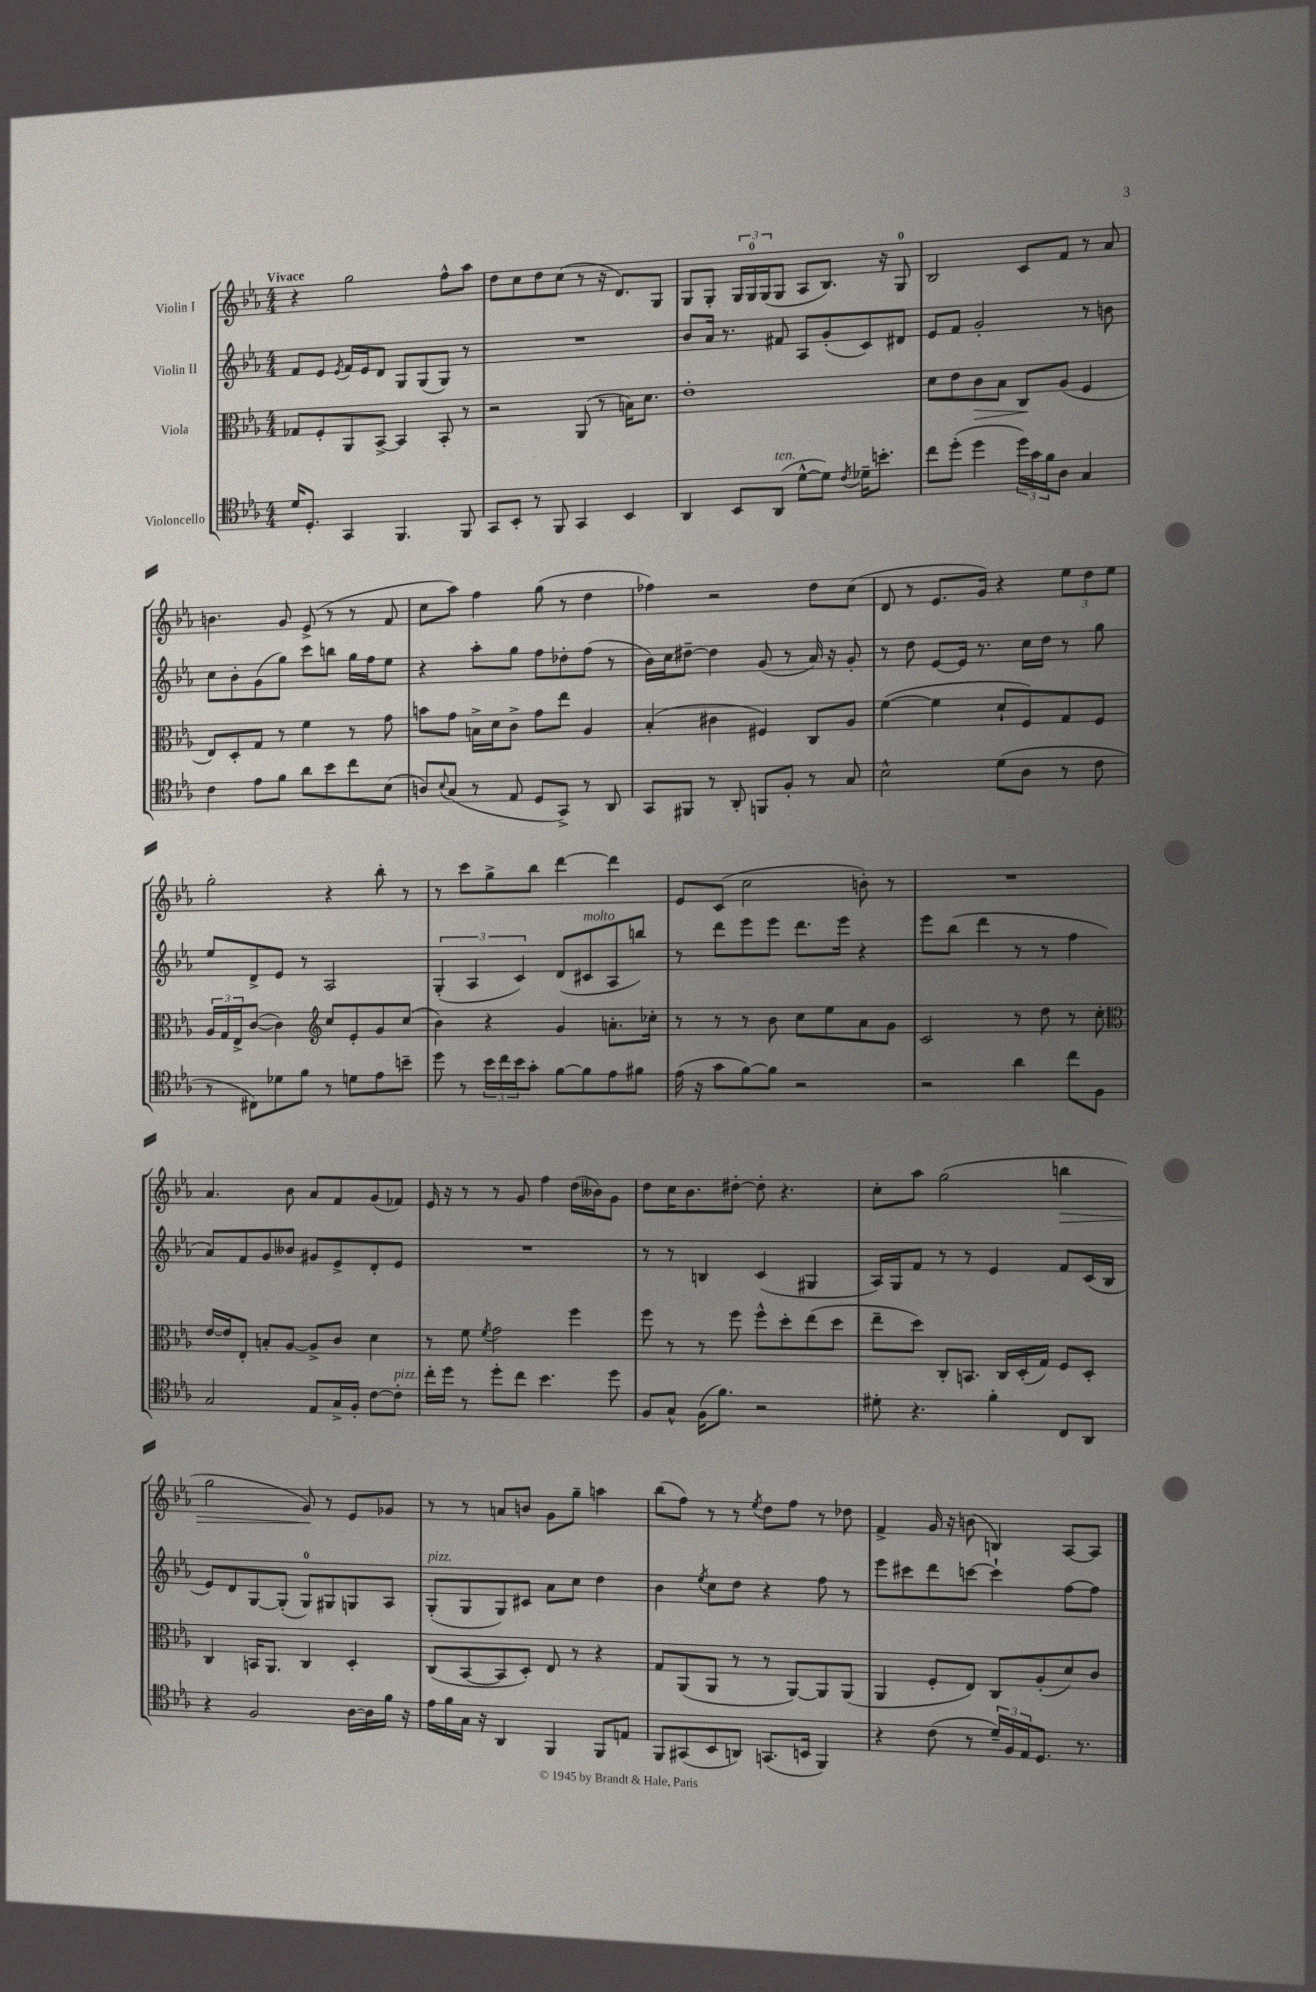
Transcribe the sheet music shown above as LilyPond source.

<<
\new StaffGroup <<
\new Staff = "s0" \with { instrumentName = "Violin I" } {
    \clef treble \key ees \major \numericTimeSignature \time 4/4 \tempo "Vivace"
    r4 g''2 f''8-^ aes''8 |
    d''8 c''8 d''8 c''8( r8 r16 d'8.) g8 |
    g8 g8-. \tuplet 3/2 { g16 g16-0 g16( } g8 aes8 bes8.) r16 g8-0 |
    bes2 c'8 f'8 r8 aes'8 |
    b'4. g'8 ees'8->( r8 r8 f'8 |
    c''8 aes''8) f''4 g''8( r8 d''4 |
    fes''4) r2 d''8 c''8( |
    d'8 r8 ees'8. g'16) r4 \tuplet 3/2 { ees''8 d''8 ees''8 } |
    g''2-. r4 bes''8-. r8 |
    r8 c'''8 g''8-> bes''8 d'''4~ d'''4 |
    ees'8 c'8( c''2 b'8-.) r8 |
    R1 |
    aes'4. bes'8 aes'8 f'8 g'8( fes'8) |
    ees'16 r16 r8 r8 g'8 f''4 d''16( beses'16) g'8 |
    d''8 c''16 bes'8. dis''8~-. dis''8-. r4. |
    c''8-. aes''8 g''2( b''4\> |
    g''2 g'8\!) r8 ees'8 ges'8 |
    r8 r8 a'8 b'8 g'8 g''8-- a''4 |
    bes''8( f''8) r8 r8 \acciaccatura { ees''8 } d''8 f''8 r8 des''8 |
    f'4-> g'16 r16 b'8( b4) aes8~ aes8 \bar "|." |
}
\new Staff = "s1" \with { instrumentName = "Violin II" } {
    \clef treble \key ees \major \numericTimeSignature \time 4/4
    f'8 ees'8 \acciaccatura { ees'8 } f'16 ees'16 d'8 g8 g8( g8) r8 |
    R1 |
    bes'8 aes'16 r8. fis'8 aes8 g'8-.( c'8) dis'8 |
    ees'8 f'8 g'2-. r8 b'8 |
    c''8 bes'8-. g'8( g''8) c'''8 b''8 g''16 f''16 ees''8 |
    r4 aes''8-. g''8 f''8 des''8-. f''8( r8 |
    bes'16) c''16 dis''8~-- dis''4 g'8( r8 aes'16) r16 g'8-. |
    r8 d''8 ees'8~ ees'16 r8. c''16 d''16 r8 g''8 |
    ees''8 d'8-> ees'8 r8 aes2 |
    \tuplet 3/2 { g4-.( aes4 c'4) } d'8( cis'8^\markup { \italic "molto" } aes8 b''8) |
    r8 d'''8 ees'''8 ees'''8 d'''8. ees'''16 r4 |
    ees'''8 bes''8( d'''4 r8 r8 f''4 |
    aes'8) f'8 g'8 beses'8 gis'8 ees'8-> d'8-. ees'8 |
    R1 |
    r8 r8 b4 c'4( gis4 |
    aes16) g16 f'8 r8 r8 ees'4 f'8 c'16( bes16 |
    ees'8) d'8 g8~ g8-.( g8-0) gis8 g8 aes8 |
    g8-.^\markup { \italic "pizz." }( g8 g8) cis'8 aes'8 c''8 d''4 |
    bes'4 \acciaccatura { ees''8 } c''8 d''8 r4 f''8 r8 |
    ees'''8 cis'''8 d'''8 c'''8~ c'''4-! f''8~ f''8 \bar "|." |
}
\new Staff = "s2" \with { instrumentName = "Viola" } {
    \clef alto \key ees \major \numericTimeSignature \time 4/4
    ges8 f8-. aes,8 bes,8~-> bes,4 bes,8-. r8 |
    r2 aes,8( r8 b16) d'8. |
    ees'1-. |
    d'8 ees'8 c'8\> bes8 c8\! aes8( f4 |
    ees8) d8-. g8 r8 f'4 r8 g'8 |
    b'8 g'8 b16-> d'16 c'8-> g'8 ees''8 aes4 |
    bes4-.( cis'4 fis4) c8 aes8 |
    f'4~( f'4 d'8-! f8) g8 f8 |
    \tuplet 3/2 { aes16 g16 ees16-> } c'8~( c'4) \clef treble c''8 ees'8-. g'8 c''8( |
    bes'4) r4 g'4 a'8.-. ces''16-. |
    r8 r8 r8 bes'8 c''8 ees''8 aes'8 g'8 |
    c'2 r8 d''8 r8 c''8-. |
    \clef alto ees'16~ ees'16 ees8-. b8-. aes8~ aes8-> c'8 d'4 |
    r8 f'8 \acciaccatura { f'8 } g'2 f''4 |
    f''8 r8 r8 f''8 f''8-^ d''8-. ees''8( d''8 |
    ees''8-- d''8) c8-. b,8. c16 d16-.( g16) f8 d8-. |
    c4 b,16 aes,8. c4 d4-. |
    c8( bes,8~ bes,8 d8-.) ees8 r8 r4 |
    g8 aes,8( aes,8 r8 r8 aes,8~) aes,8 aes,8( |
    aes,4 f8-. ees8) c8 aes8-.( d'8) c'8 \bar "|." |
}
\new Staff = "s3" \with { instrumentName = "Violoncello" } {
    \clef tenor \key ees \major \numericTimeSignature \time 4/4
    d'16 d8.-. g,4 f,4. f,8 |
    g,8 bes,8-. r8 f,8 g,4 bes,4 |
    aes,4 bes,8 aes,8^\markup { \italic "ten." }( d'8~-^ d'8) \acciaccatura { c'8 } des'16-- b'8.-. |
    c''8 d''8-.( d''4 \tuplet 3/2 { d''16) g'16 f'16 } aes8 g4 |
    c'4 ees'8 f'8 aes'8 bes'8 c''8 bes8( |
    a8) \appoggiatura { bes8 } g8( r8 ees8 d8 g,8->) r8 aes,8 |
    g,8 fis,8 r8 aes,8-. f,8 f8-. r8 g8 |
    bes2-^ d'8( aes8 r8 c'8 |
    r8 cis8) des'8 f'8 r8 d'8 ees'8 b'8-- |
    d''8 r8 \tuplet 3/2 { bes'16 c''16 bes'16 } g'8-. f'8~ f'8 ees'8 fis'8 |
    ees'16( r16 g'8 f'8~) f'8 r2 |
    r2 aes'4 c''8 f8 |
    g2 ees8 g16-> f16-. c'8~ c'8-.^\markup { \italic "pizz." } |
    c''16-. d''16 r8 d''8-. c''8 bes'4. d''8 |
    f8 g8-^ f16( f'8.) r2 |
    dis'8-. r4. f'4-. c8 aes,8 |
    r4 f2 aes16~ aes16 f'16 r16 |
    ees'16 f'16 g16 r16 aes,4 f,4 f,8 e8 |
    f,8 gis,8( bes,8 a,8) g,8.( b,16 f,4) |
    r4 c'8( r8 \tuplet 3/2 { d'16--) f16 ees16 } d8. r8. \bar "|." |
}
>>
>>
\layout { \context { \Score \remove "Bar_number_engraver" } }
